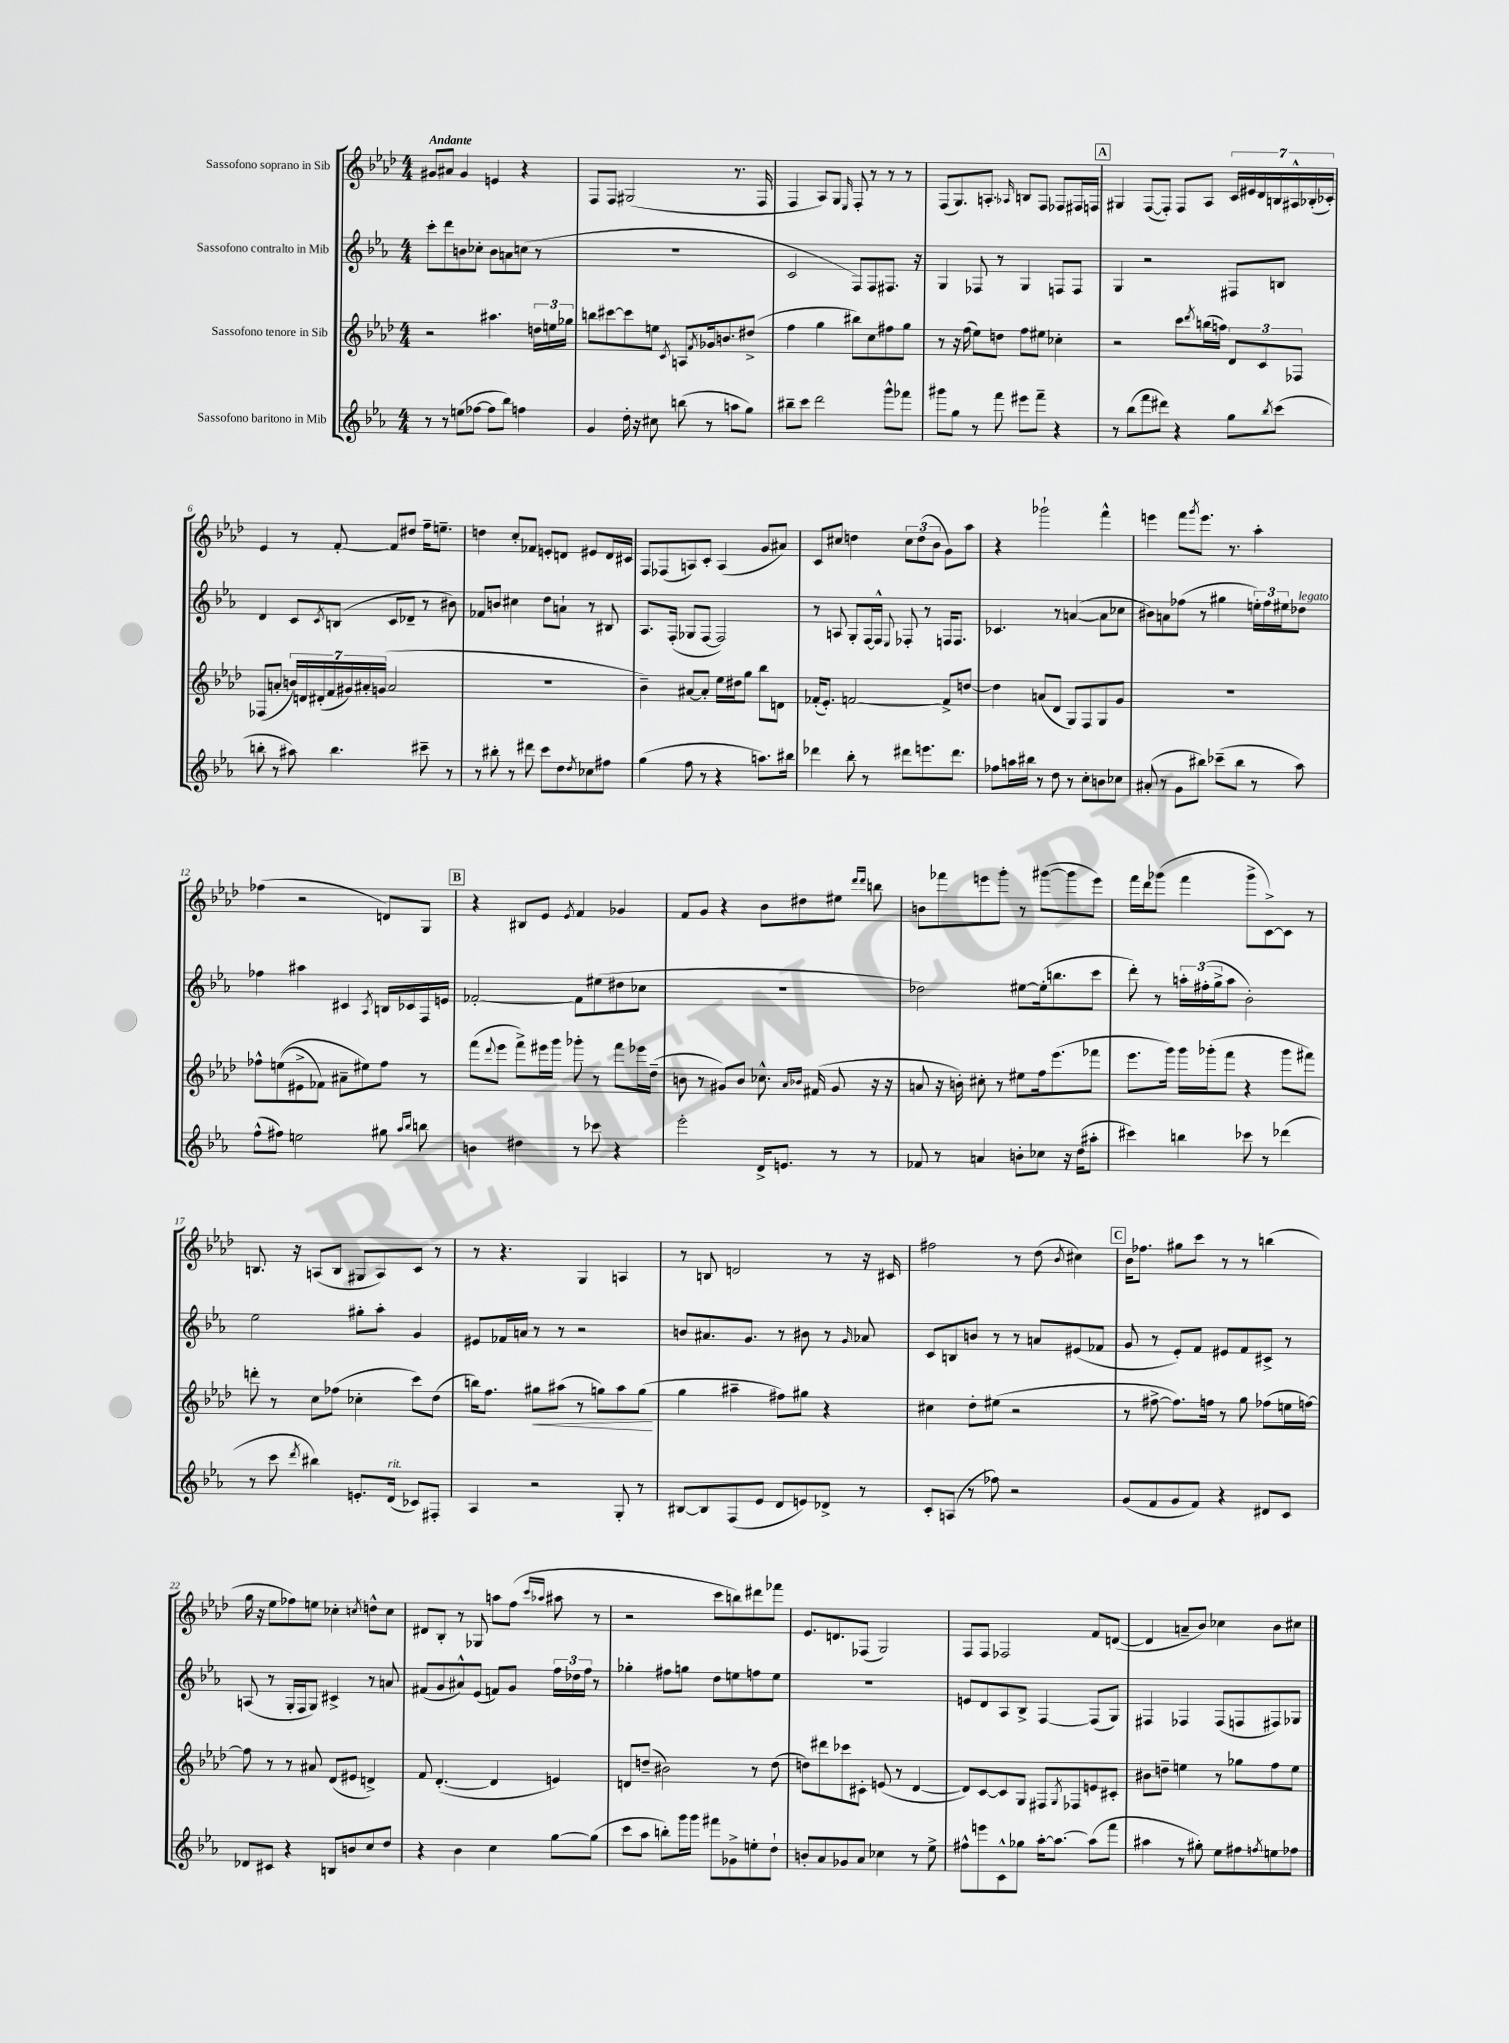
<<
\new StaffGroup <<
\new Staff = "s0" \with { instrumentName = "Sassofono soprano in Sib" } {
    \clef treble \key aes \major \numericTimeSignature \time 4/4 \tempo "Andante"
    gis'8 ais'8 gis'4 e'4 r4 |
    f8 f8 gis2( r8. f16 |
    f4 aes8) g8 \grace { ees16 } f8-. r8 r8 r8 |
    f8( g8.) a8.-. \grace { aes16 } b8 f8 fes8 fis16 f16 |
    \mark \markup { \box "A" } gis4 f8~( f8-.) f8 aes8 \tuplet 7/4 { c'16 eis'16 des'16 b16 ais16-^ bes16-.( ces'16-.) } |
    ees'4 r8 f'8~-. f'8 dis''8 f''16-- e''8.-- |
    d''4 c''8-. fes'8 e'8-. d'8 eis'8 d'16 cis'16 |
    f8 fes8( a8) c'8-. a4( g'8 ais'8) |
    c'8 cis''8 d''4 \tuplet 3/2 { cis''8 d''8( bes'8 } g'8) aes''8 |
    r4 ges'''2-! f'''4-^ |
    e'''4 f'''8 \acciaccatura { g'''8 } e'''8. r8. aes''4-. |
    fes''4( r2 d'8) g8 |
    \mark \markup { \box "B" } r4 bis8 ees'8 \acciaccatura { ees'8 } f'4 ges'4 |
    f'8 g'8 r4 bes'8 dis''8 eis''8 \grace { des'''16 des'''16 } b''8 |
    b'8 fes'''8 e'''8 g'''8-. r8 gis'''8~( gis'''8 e'''8) |
    f'''16 des'''16 ges'''8( f'''4 ges'''8-> c'8~->) c'8 r8 |
    b8. r16 a8( b8 gis8 a8) c'8 r8 |
    r8 r4. g4 a4 |
    r8 b8 d'2 r8 r16 cis'16 |
    fis''2 r8 des''8( \acciaccatura { bes'8 } cis''4) |
    \mark \markup { \box "C" } bes'16 fes''8. gis''8 c'''8 r8 r8 b''4( |
    g''16 r16 ees''8 fes''8) e''8 ces''4-. \acciaccatura { c''8 } d''8-^ c''8 |
    dis'8 bes8-. r8 ges8 a''8 f''8( \grace { c'''16 aes''16 } ais''8 r8 |
    r2 c'''8 b''8) dis'''8 fes'''8 |
    ees'8. d'8. fes8( g2) |
    f8 f8 fes2 f'8 d'8~( |
    d'4 a'8-- bes'8) ces''4 bes'8 cis''8 \bar "|." |
}
\new Staff = "s1" \with { instrumentName = "Sassofono contralto in Mib" } {
    \clef treble \key ees \major \numericTimeSignature \time 4/4
    c'''8-. d'''8 b'8 ces''8-. b'8 a'8 c''8( r8 |
    R1 |
    c'2 f8) f8 fis8. r16 |
    g4 fes8 r8 g4 f8 f8 |
    \mark \markup { \box "A" } g4 r2 fis8 b8 |
    d'4 c'8 \acciaccatura { c'8 } b8( c'8 des'8-- r8 bis'8) |
    fes'8 b'8 cis''4 d''8 a'8-! r8 bis8 |
    aes8. f16-.( ges8 f8~ f2) |
    r8 a8 g8-. f16~ f16-^ \appoggiatura { ees8 } fes8-. r8 f16 f8. |
    ces'4. r8 a'4~( a'8 ces''8 |
    bis'8) a'8 fes''8( r8 gis''4 \tuplet 3/2 { e''16-.) fes''16 eis''16 } des''8^\markup { \italic "legato" } |
    fes''4 ais''4 cis'4 \acciaccatura { aes8 } b16 ces'16 f16 e'16 |
    \mark \markup { \box "B" } fes'2~-. fes'8 eis''8( dis''8 ces''8 |
    R1 |
    des''2) eis''8~ eis''16-.( b''8. c'''8 |
    d'''8-.) r8 \tuplet 3/2 { a''16-. fis''16-.( g''16-> } a''8 bes'2-.) |
    ees''2 gis''8-. aes''8-. g'4 |
    eis'8 fes'16 a'16 r8 r8 r2 |
    b'8 ais'8. g'8. r8 bis'8 r8 \grace { g'16 } aes'8 |
    c'8 b8 b'8 r8 r8 a'8 eis'8( fes'8 |
    \mark \markup { \box "C" } g'8 r8 ees'8-.) f'8 eis'8 f'8 cis'8-> r8 |
    a8( r8 g16-. f16 g8) cis'4-> r8 a'8 |
    fis'8( g'8 ais'8-^) ees'8( f'8) g'8 \tuplet 3/2 { f''16 des''16 f''16 } r8 |
    ges''4-. fis''8 g''8 d''8 e''8 f''8 e''8 |
    R1 |
    e'8 d'8 aes8 bes8-> f4~ f8( g8) |
    fis4 fes4 fes8( f8 fis8) ges8 \bar "|." |
}
\new Staff = "s2" \with { instrumentName = "Sassofono tenore in Sib" } {
    \clef treble \key aes \major \numericTimeSignature \time 4/4
    r2 ais''4. \tuplet 3/2 { d''16 e''16 ges''16 } |
    b''8 cis'''8~ cis'''8 e''8 \acciaccatura { c'8 } a8 \acciaccatura { f'8 } ges'16 b'8. dis''8->( |
    f''4 g''4 bis''8) c''8 fis''8 g''8 |
    r8 r16 f''16( ees''8) d''8 f''8 eis''8 ces''4-. |
    \mark \markup { \box "A" } r2 c'''8 \acciaccatura { des'''8 } b''16( a''16) \tuplet 3/2 { des'8 c'8 fes8 } |
    fes8( a'8-. \tuplet 7/4 { b'16) d'16 dis'16-.( f'16 gis'16) ais'16-. g'16( } ais'2 |
    R1 |
    bes'4--) ais'8~ ais'8-. ees''16 dis''16 g''8 bes''8 d'8 |
    fes'16-.( ees'8.-.) f'2~ f'8-> d''8~ |
    d''4 a'8( des'8 g8) f8 g8 g'8 |
    R1 |
    fes''8-^ e''8(\( eis'8-> fes'8) ais'8-- eis''8\) fes''8 r8 |
    \mark \markup { \box "B" } f'''8( \appoggiatura { des'''8 } ees'''8 f'''8->) eis'''16 g'''16 ges'''8-. r8 f'''8 ees'''16 des''16--( |
    b'8 r8 gis'8) b'8 ces''8.-^ \grace { aes'16 bes'16 } fis'16( gis'8 r16 r16 |
    a'8 r16 b'16-.) cis''8-. r8 eis''8 f''16 ees'''8.( fes'''8 |
    ees'''8. g'''16) g'''16 ges'''16-.( f'''8 r4 ges'''8 fis'''8) |
    d'''8-. r8 c''8 fes''8( ces''4-. c'''8) des''8( |
    b''16) f''8. gis''8\< ais''8( r8 g''8) ais''8 g''8\!( |
    g''4 ais''4-- fis''8) gis''8 r4 |
    cis''4 des''8-. eis''8( r2 |
    \mark \markup { \box "C" } r8 fis''8~-> fis''8.) f''16 r8 g''8 fes''8( e''16 f''16~) |
    f''8 r8 r8 ais'8 des'8( eis'8 d'4->) |
    f'8 des'4.~-.( des'4 e'4) |
    d'8 d''8--( bis'2) r8 d''8( |
    d''8) dis'''8 ces'''8 cis'8-. e'8( r8 des'4~ |
    des'8) c'8~ c'8 g8 fis8 \acciaccatura { g8 } fes8 e'8 cis'8-. |
    bis'8 d''8-- e''4 r8 ges''8 f''8 e''8 \bar "|." |
}
\new Staff = "s3" \with { instrumentName = "Sassofono baritono in Mib" } {
    \clef treble \key ees \major \numericTimeSignature \time 4/4
    r8 r8 e''8( fes''8~ fes''8 bes''8) f''4 |
    g'4 d''16-. r16 cis''8 b''8( r8 a''8 g''8) |
    bis''8-- c'''8 d'''2 g'''8-^ fes'''8 |
    gis'''8 g''8 r8 f'''8 eis'''8 f'''8-- r4 |
    \mark \markup { \box "A" } r8 bes''8( f'''8 dis'''8) r4 g''8 \acciaccatura { bes''8 } c'''8( |
    b''8-. r8 ais''8) b''4. cis'''8-- r8 |
    r8 bis''8-. r8 dis'''8 c'''8 d''8 \acciaccatura { d''8 } ces''8 fis''8 |
    g''4( f''8 r8 r4 a''8.) bis''16 |
    des'''4 bes''8-. r8 dis'''8 e'''8. dis'''8. |
    fes''8 a''16 bis''16 r8 d''8 r8 c''8-. b'8 ces''8 |
    ais'8-.( r8 g'8 bis''8) ces'''8--( bis''8 r8 aes''8) |
    f''8-^( fis''8) e''2 gis''8 \grace { aes''16 bes''16 } b''8 |
    \mark \markup { \box "B" } b'4 dis''4 r8 ces'''8 r4 |
    ees'''2-. d'16-> e'8. r8 r8 |
    fes'8 r8 a'4 b'8-. ces''8 r16 d''16( ais''8-. |
    cis'''4) b''4 ces'''8 r8 des'''4( |
    r8 c'''8 \acciaccatura { d'''8 } bis''4) e'8.-. d'16^\markup { \italic "rit." }( ces'8) fis8-. |
    aes4 r2 g8-. r8 |
    bis8~ bis8 f8( ees'8 d'8 e'8) des'8-> r8 |
    c'8-. a8( r8 fes''8) r2 |
    \mark \markup { \box "C" } g'8( f'8 g'8 f'8) r4 dis'8 c'8 |
    des'8 cis'8 r4 b8 b'8 c''8 d''8 |
    r4 bes'4 c''4 g''8~ g''8( |
    c'''8 aes''8 b''8-.) g'''16 g'''16 fis'''8 ges'8-> e''8-. d''8-! |
    b'8-. aes'8 ges'8 aes'8 ces''4 r8 ees''8-> |
    fis''8-^ e'''8 c'8-^ ges''8 aes''16~-. aes''8.~ aes''8( f'''8 |
    ais''4 r8 gis''8-.) ees''8 fis''8 \acciaccatura { f''8 } e''8 fes''8 \bar "|." |
}
>>
>>
